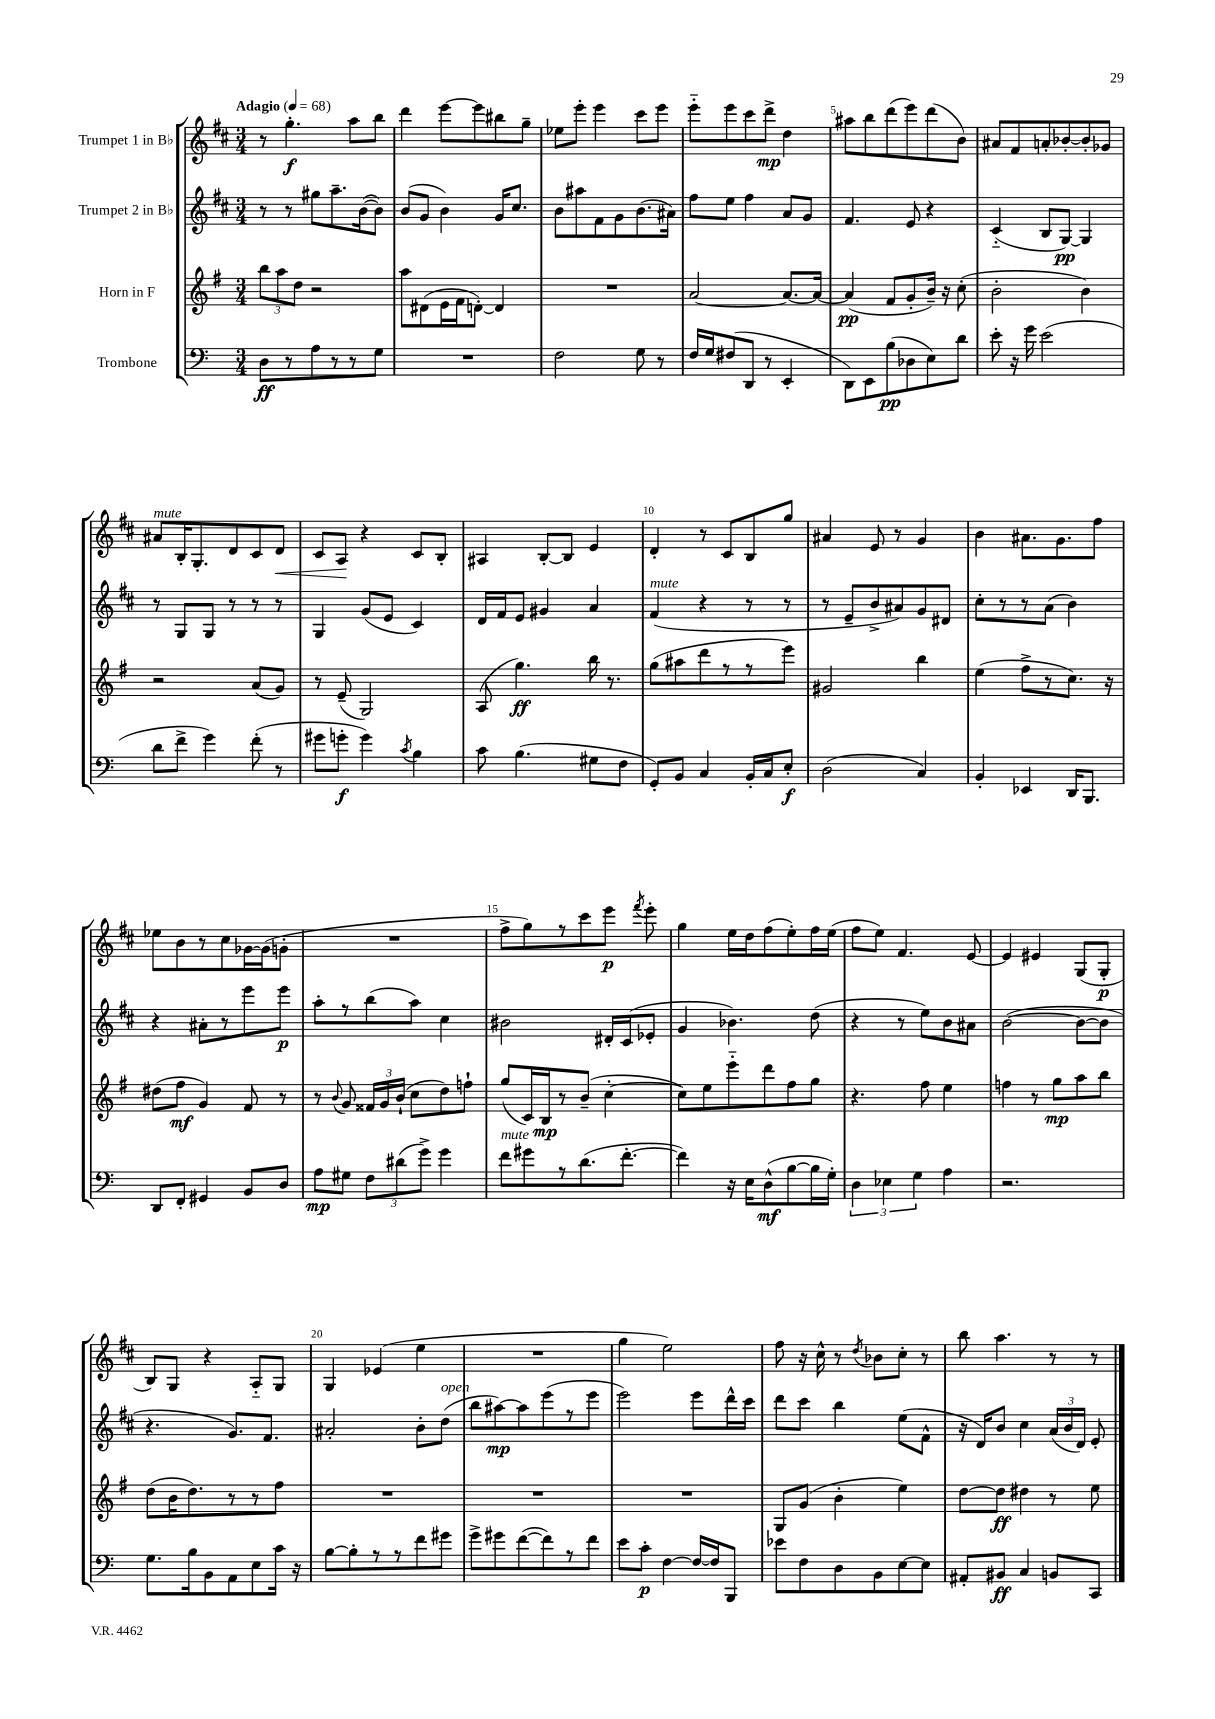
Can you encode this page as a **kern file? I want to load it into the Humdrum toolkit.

**kern	**kern	**kern	**kern
*staff4	*staff3	*staff2	*staff1
*clefF4	*clefG2	*clefG2	*clefG2
*k[]	*k[f#]	*k[f#c#]	*k[f#c#]
*M3/4	*M3/4	*M3/4	*M3/4
*MM68	*MM68	*MM68	*MM68
8D\L	12bb\L	8r	8r
.	12aa\	.	.
8r	.	8r	4.gg'\
.	12dd\J	.	.
8A\	2r	8gg#\L	.
8r	.	8.aa~\	.
8r	.	.	8aa\L
.	.	([16b\k	.
8G\J	.	8b\]J)	8bb\J
=	=	=	=
2.r	8aa\L	(8b/L	4ddd\
.	(8d#\	8g/J	.
.	16e\L	4b\)	[8eee\L
.	16f#\J	.	.
.	[8d'\J)	.	8eee\]
.	4d/]	16g/LK	8bb#\
.	.	8.cc#/J	.
.	.	.	8gg~\J
=	=	=	=
2F\	2.r	8b\L	8ee-\L
.	.	8aa#\	8eee'\J
.	.	8f#\	4eee\
.	.	8g\	.
8G\	.	(8.b\	8ccc#\L
8r	.	.	8eee\J
.	.	16a#\Jk)	.
=	=	=	=
16F/LL	[2a/	8ff#\L	8eee'~\L
16G/J	.	.	.
(8F#/	.	8ee\J	8eee\
8DD/J	.	4ff#\	8ccc#\
8r	.	.	8ddd^\J
4EE'/	8.a/_L	8a/L	4dd\
.	.	8g/J	.
.	16a/_Jk	.	.
=	=	=	=
8DD\L)	(4a/]	4.f#/	8aa#\L
8EE\	.	.	8bb\
(8B\	8f#/L	.	(8ddd\
8D-\	8g'/	8e/	8eee\)
8E\)	16b~/Jk)	4r	(8ddd\
.	16r	.	.
8d\J	(8cc'\	.	8b\J)
=	=	=	=
8e'\	2b'\	(4c#'~/	8a#/L
16r	.	.	8f#/
16g\	.	.	.
(2e\	.	8B/L	8a'/
.	.	[8G/J)	[8b-'/
.	4b\)	4G/]	8b-'/]
.	.	.	8g-/J
=	=	=	=
8d\L	2r	8r	8a#/L
8f^\J	.	8G/L	16B'/K
.	.	.	8.G'/
4g\)	.	8G/J	.
.	.	8r	8d/
(8f'\	(8a/L	8r	8c#/
8r	8g/J)	8r	8d/J
=	=	=	=
8g#\L	8r	4G/	8c#/L
8g'\J	(8e~/	.	8A/J
4g\)	2G/)	(8g/L	4r
.	.	8e/J	.
8qc/	.	.	.
4B\	.	4c#/)	8c#/L
.	.	.	8B'/J
=	=	=	=
8c\	(8A/	16d/LL	4A#/
.	.	16f#/J	.
(4.B\	4.gg\)	8e/J	.
.	.	4g#/	[8B'/L
.	.	.	8B/]J
8G#\L	16bb\	4a/	4e/
.	8.r	.	.
8F\J	.	.	.
=	=	=	=
8GG'/L)	(8gg\L	(4f#/	4d'/
8BB/J	8aa#\	.	.
4C/	8ddd\	4r	8r
.	8r	.	8c#/L
16BB'/LL	8r	8r	8B/
16C/J	.	.	.
8E'/J	8eee\J)	8r	8gg/J
=	=	=	=
(2D\	2g#/	8r	4a#/
.	.	8e~/L	.
.	.	8b^/	8e/
.	.	8a#/)	8r
4C/)	4bb\	8g/	4g/
.	.	8d#/J	.
=	=	=	=
4BB'/	(4ee\	8cc#'\L	4b\
.	.	8r	.
4EE-/	8ff#^\L	8r	8.a#\L
.	8r	(8a\J	.
.	.	.	8.g\
16DD/LK	8.cc\J)	4b\)	.
8.BBB/J	.	.	.
.	.	.	8ff#\J
.	16r	.	.
=	=	=	=
8DD/L	(8dd#\L	4r	8ee-\L
8FF'/J	8ff#\J	.	8b\
4GG#/	4g/)	8a#'\L	8r
.	.	8r	8cc#\
8BB/L	8f#/	8eee\	[16g-\L
.	.	.	(16g-\]J
8D/J	8r	8eee\J	8g'\J
=	=	=	=
8A\L	8r	8aa'\L	2.r
.	8qqb/	.	.
8G#\J	8g/	8r	.
12F\L	24f##/LL	(8bb\	.
.	24g/	.	.
(12d#\	(24b`/JJ	.	.
.	8cc\L	8aa\J)	.
12g^\J)	.	.	.
4g\	8dd\)	4cc#\	.
.	8ff`\J	.	.
=	=	=	=
8f\L	(8gg/L	2b#\	8ff#^\L
8g#\	16c/L)	.	8gg\)
.	16B/J	.	.
8r	8r	.	8r
(8.d\	(8b~/J	.	8ccc#\
.	[4cc'\	16d#'/LL	8eee\J
[8.f'\J	.	(16c#/J	.
.	.	.	8qfff#/
.	.	8e-'/J	8eee'\
=	=	=	=
4f\])	8cc\]L)	4g/	4gg\
.	8ee\	.	.
16r	8eee'~\	4.b-\)	16ee\LL
16E\LK	.	.	16dd\J
(8D^^\	8ddd\	.	(8ff#\
[8B\	8ff#\	.	8ee'\)
16B\]L	8gg\J	(8dd\	16ff#\L
16G'\JJ)	.	.	(16ee\JJ
=	=	=	=
6D\	4.r	4r	8ff#\L
.	.	.	8ee\J)
6E-\	.	.	.
.	.	8r	4.f#/
6G\	.	.	.
.	8ff#\	8ee\L)	.
4A\	4ee\	8b\	.
.	.	8a#\J	[8e/
=	=	=	=
2.r	4ff\	([2b\	4e/]
.	8r	.	4e#/
.	8gg\L	.	.
.	8aa\	8b\_L	(8G/L
.	8bb\J	8b\]J	8G'/J
=	=	=	=
8.G\L	(8dd\L	4.r	8B/L)
.	16b\K	.	8G/J
16B\k	8.dd\)	.	.
8BB\	.	.	4r
8AA\	8r	8.g/L)	.
8E\	8r	.	8A'~/L
.	.	8.f#/J	.
16c\Jk	8ff#\J	.	8G/J
16r	.	.	.
=	=	=	=
[8B\L	2.r	2a#'/	4G/
8B'\]	.	.	.
8r	.	.	(4e-/
8r	.	.	.
8f\	.	8b'\L	4ee\
8g#\J	.	(8dd\J	.
=	=	=	=
8g^\L	2.r	8bb\L	2.r
8g#\	.	[8aa#\)	.
([8f\	.	8aa#\]	.
8f\])	.	(8eee\	.
8r	.	8r	.
8f\J	.	8eee\J	.
=	=	=	=
8e\L	2.r	2eee\)	4gg\
8c'\J	.	.	.
[4F\	.	.	2ee\)
16F/_LL	.	8eee\L	.
16F/]J	.	.	.
8BBB/J	.	16ddd^^\L	.
.	.	16ccc#\JJ	.
=	=	=	=
8e-\L	8G/L	8ddd\L	8ff#\
8F\	(8g/J	8ccc#\J	16r
.	.	.	16cc#^^\
8D\	4b'\	4bb\	8r
.	.	.	8qdd/
8BB\	.	.	8b-\L
[8E\	4ee\)	(8ee\L	8cc#'\J
8E\]J	.	8f#^^\J	8r
=	=	=	=
8AA#'/L	[8dd\L	16r	8bb\
.	.	16d/LK)	.
8BB#/J	8dd\]J	8b/J	4.aa\
4C/	4dd#\	4cc#\	.
8BB/L	8r	(24a/LL	8r
.	.	24b/	.
.	.	24d/JJ)	.
8CC/J	8ee\	8e'/	8r
==	==	==	==
*-	*-	*-	*-
